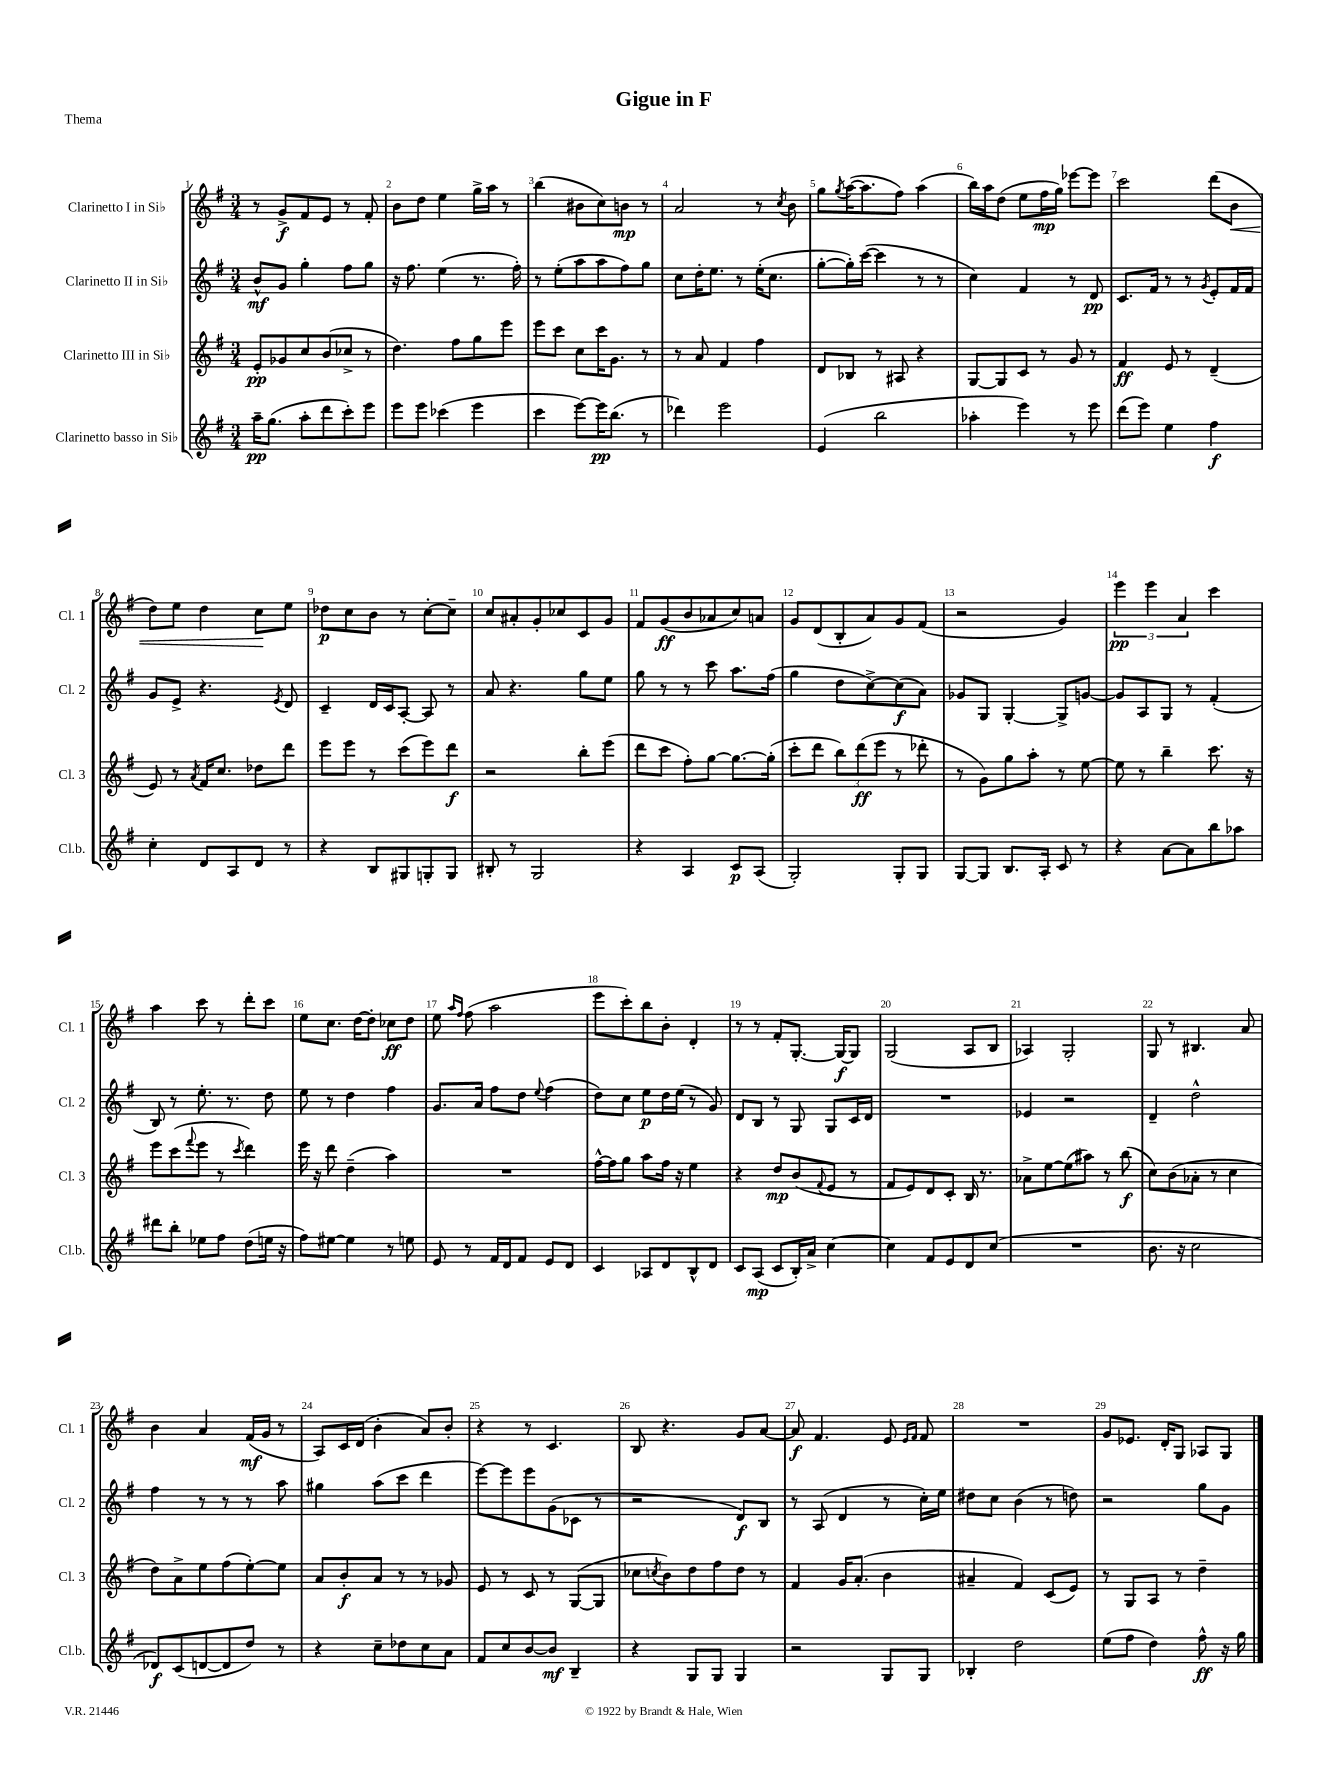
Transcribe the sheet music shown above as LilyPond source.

\header { title = "Gigue in F" piece = "Thema" }
<<
\new StaffGroup <<
\new Staff = "s0" \with { instrumentName = "Clarinetto I in Sib" shortInstrumentName = "Cl. 1" } {
    \clef treble \key g \major \numericTimeSignature \time 3/4
    r8 g'8->\f fis'8 e'8 r8 fis'8-. |
    b'8 d''8 e''4 g''16-> a''16 r8 |
    b''4( bis'8 c''8) b'8\mp r8 |
    a'2 r8 \acciaccatura { c''8 } b'8 |
    g''8 \acciaccatura { g''8 } a''16~( a''8. fis''8) a''4( |
    b''16) a''16 d''8( e''8 fis''16\mp g''16) ees'''8~ ees'''8 |
    c'''2 d'''8( b'8\< |
    d''8) e''8 d''4 c''8\! e''8 |
    des''8\p c''8 b'8 r8 c''8~-. c''8-- |
    c''8 ais'8-. g'8-. ces''8 c'8 g'8 |
    fis'8 g'8\ff( b'8 aes'8 c''8) a'8 |
    g'8 d'8( b8-. a'8) g'8 fis'8( |
    r2 g'4) |
    \tuplet 3/2 { e'''4\pp e'''4 a'4 } c'''4 |
    a''4 c'''8 r8 d'''8-. c'''8 |
    e''8 c''8. d''16~ d''8-. ces''8\ff d''8 |
    e''8 \grace { a''16 fis''16 } fis''8( a''2 |
    e'''8 c'''8-.) b''8 b'8-. d'4-. |
    r8 r8 fis'8-. g8.~-. g16~\f g8 |
    g2( a8 b8 |
    aes4) g2-. |
    g8 r8 bis4. a'8 |
    b'4 a'4 fis'16\mf( g'16 r8 |
    a8) c'16 d'16( b'4-. a'8) b'8-. |
    r4 r8 c'4. |
    b8 r4. g'8 a'8~ |
    a'8\f fis'4. e'8 \grace { e'16 fis'16 } fis'8 |
    R2. |
    g'8 ees'8. d'16-. g8 aes8 g8 \bar "|." |
}
\new Staff = "s1" \with { instrumentName = "Clarinetto II in Sib" shortInstrumentName = "Cl. 2" } {
    \clef treble \key g \major \numericTimeSignature \time 3/4
    b'8-^\mf g'8 g''4-. fis''8 g''8 |
    r16 fis''8. e''4( r8. fis''16-.) |
    r8 e''8-.( a''8 a''8 fis''8) g''8 |
    c''8 d''16-. e''8. r8 e''16-.( c''8. |
    g''8~-. g''16-.) c'''16~( c'''4 r8 r8 |
    c''4) fis'4 r8 d'8\pp |
    c'8. fis'16 r8 r8 \acciaccatura { g'8 } e'8-. fis'16 fis'16 |
    g'8 e'8-> r4. \acciaccatura { e'8 } d'8 |
    c'4-- d'16 c'16 a8~-. a8 r8 |
    a'8 r4. g''8 e''8 |
    g''8 r8 r8 c'''8 a''8. fis''16( |
    g''4 d''8 c''8~->) c''8\f( a'8) |
    ges'8 g8 g4~-. g8-> g'8~ |
    g'8 a8 g8 r8 fis'4-.( |
    b8) r8 e''8.-. r8. d''8 |
    e''8 r8 d''4 fis''4 |
    g'8. a'16 fis''8 d''8 \appoggiatura { e''8 } fis''4( |
    d''8) c''8 e''8\p d''16 e''16( r8 g'8) |
    d'8 b8 r8 g8 g8 c'16 d'16 |
    R2. |
    ees'4 r2 |
    d'4-- d''2-^ |
    fis''4 r8 r8 r8 a''8 |
    gis''4 a''8( c'''8 d'''4 |
    e'''8~) e'''8 e'''8 g'8( ces'8 r8 |
    r2 d'8\f) b8 |
    r8 a8( d'4 r8 c''16-.) e''16 |
    dis''8 c''8 b'4( r8 d''8) |
    r2 g''8 g'8 \bar "|." |
}
\new Staff = "s2" \with { instrumentName = "Clarinetto III in Sib" shortInstrumentName = "Cl. 3" } {
    \clef treble \key g \major \numericTimeSignature \time 3/4
    e'8-.\pp ges'8 c''8 b'8( ces''8-> r8 |
    d''4.) fis''8 g''8 e'''8 |
    e'''8 c'''8 c''8 c'''16 g'8. r8 |
    r8 a'8 fis'4 fis''4 |
    d'8 bes8 r8 ais8 r4 |
    g8~ g8 c'8 r8 g'8 r8 |
    fis'4\ff e'8 r8 d'4--( |
    e'8) r8 \acciaccatura { a'8 } fis'16 c''8. des''8 d'''8 |
    e'''8 e'''8 r8 c'''8( e'''8) d'''8\f |
    r2 b''8-. e'''8( |
    d'''8 c'''8 fis''8-.) g''8~ g''8.~ g''16-.( |
    c'''8-. d'''8 \tuplet 3/2 { b''8) d'''8\ff( e'''8 } r8 des'''8-. |
    r8 g'8) g''8 a''8-. r8 e''8~ |
    e''8 r8 b''4-- c'''8. r16 |
    e'''8 c'''8( \appoggiatura { fis'''8 } e'''8 r8 \acciaccatura { c'''8 } d'''4) |
    e'''16 r16 d'''8 d''4--( a''4) |
    R2. |
    fis''16~-^ fis''16 g''8 a''8 fis''16 r16 e''4 |
    r4 d''8\mp b'8( \appoggiatura { fis'8 } e'8 r8 |
    fis'8 e'8) d'8 c'8-. b16 r8. |
    aes'8-> e''8~ e''8( ais''8) r8 b''8\f( |
    c''8) b'8( aes'8-. r8 c''4 |
    d''8) a'8-> e''8 fis''8( e''8~-.) e''8 |
    a'8 b'8-.\f a'8 r8 r8 ges'8 |
    e'8 r8 c'8 r8 g8~( g8 |
    ces''8 \acciaccatura { c''8 } b'8) d''8 fis''8 d''8 r8 |
    fis'4 g'16 a'8.-.( b'4 |
    ais'4-- fis'4) c'8( e'8) |
    r8 g8 a8 r8 d''4-- \bar "|." |
}
\new Staff = "s3" \with { instrumentName = "Clarinetto basso in Sib" shortInstrumentName = "Cl.b." } {
    \clef treble \key g \major \numericTimeSignature \time 3/4
    a''16--\pp g''8.( a''8-. d'''8 c'''8-.) e'''8 |
    e'''8 e'''8 ces'''4( e'''4 |
    c'''4 e'''8~) e'''16\pp b''8.( r8 |
    des'''4) e'''2 |
    e'4( b''2 |
    aes''4-. e'''4) r8 e'''8 |
    d'''8( e'''8) e''4 fis''4\f |
    c''4-. d'8 a8 d'8 r8 |
    r4 b8 gis8 g8-. g8 |
    bis8-. r8 g2 |
    r4 a4 c'8\p a8( |
    g2-.) g8-. g8 |
    g8~ g8 b8. a16-. c'8 r8 |
    r4 a'8~ a'8 b''8 aes''8 |
    dis'''8 b''8-. ees''8 fis''8 d''8( e''16 r16 |
    fis''8) eis''8~ eis''4 r8 e''8 |
    e'8 r8 fis'16 d'16 fis'8 e'8 d'8 |
    c'4 aes8 d'8 b8-^ d'8 |
    c'8 a8\mp( c'8 b16-.) a'16-> c''4~ |
    c''4 fis'8 e'8 d'8 c''8( |
    R2. |
    b'8. r16 c''2 |
    des'8\f) c'8( d'8~ d'8 d''8) r8 |
    r4 c''8-- des''8 c''8 a'8 |
    fis'8 c''8 b'8~ b'8\mf b4-- |
    r4 g8 g8 g4 |
    r2 g8 g8 |
    bes4-. d''2 |
    e''8( fis''8 d''4) fis''8-^\ff r16 g''16 \bar "|." |
}
>>
>>
\layout { \context { \Score \override BarNumber.break-visibility = ##(#f #t #t) barNumberVisibility = #all-bar-numbers-visible } }
